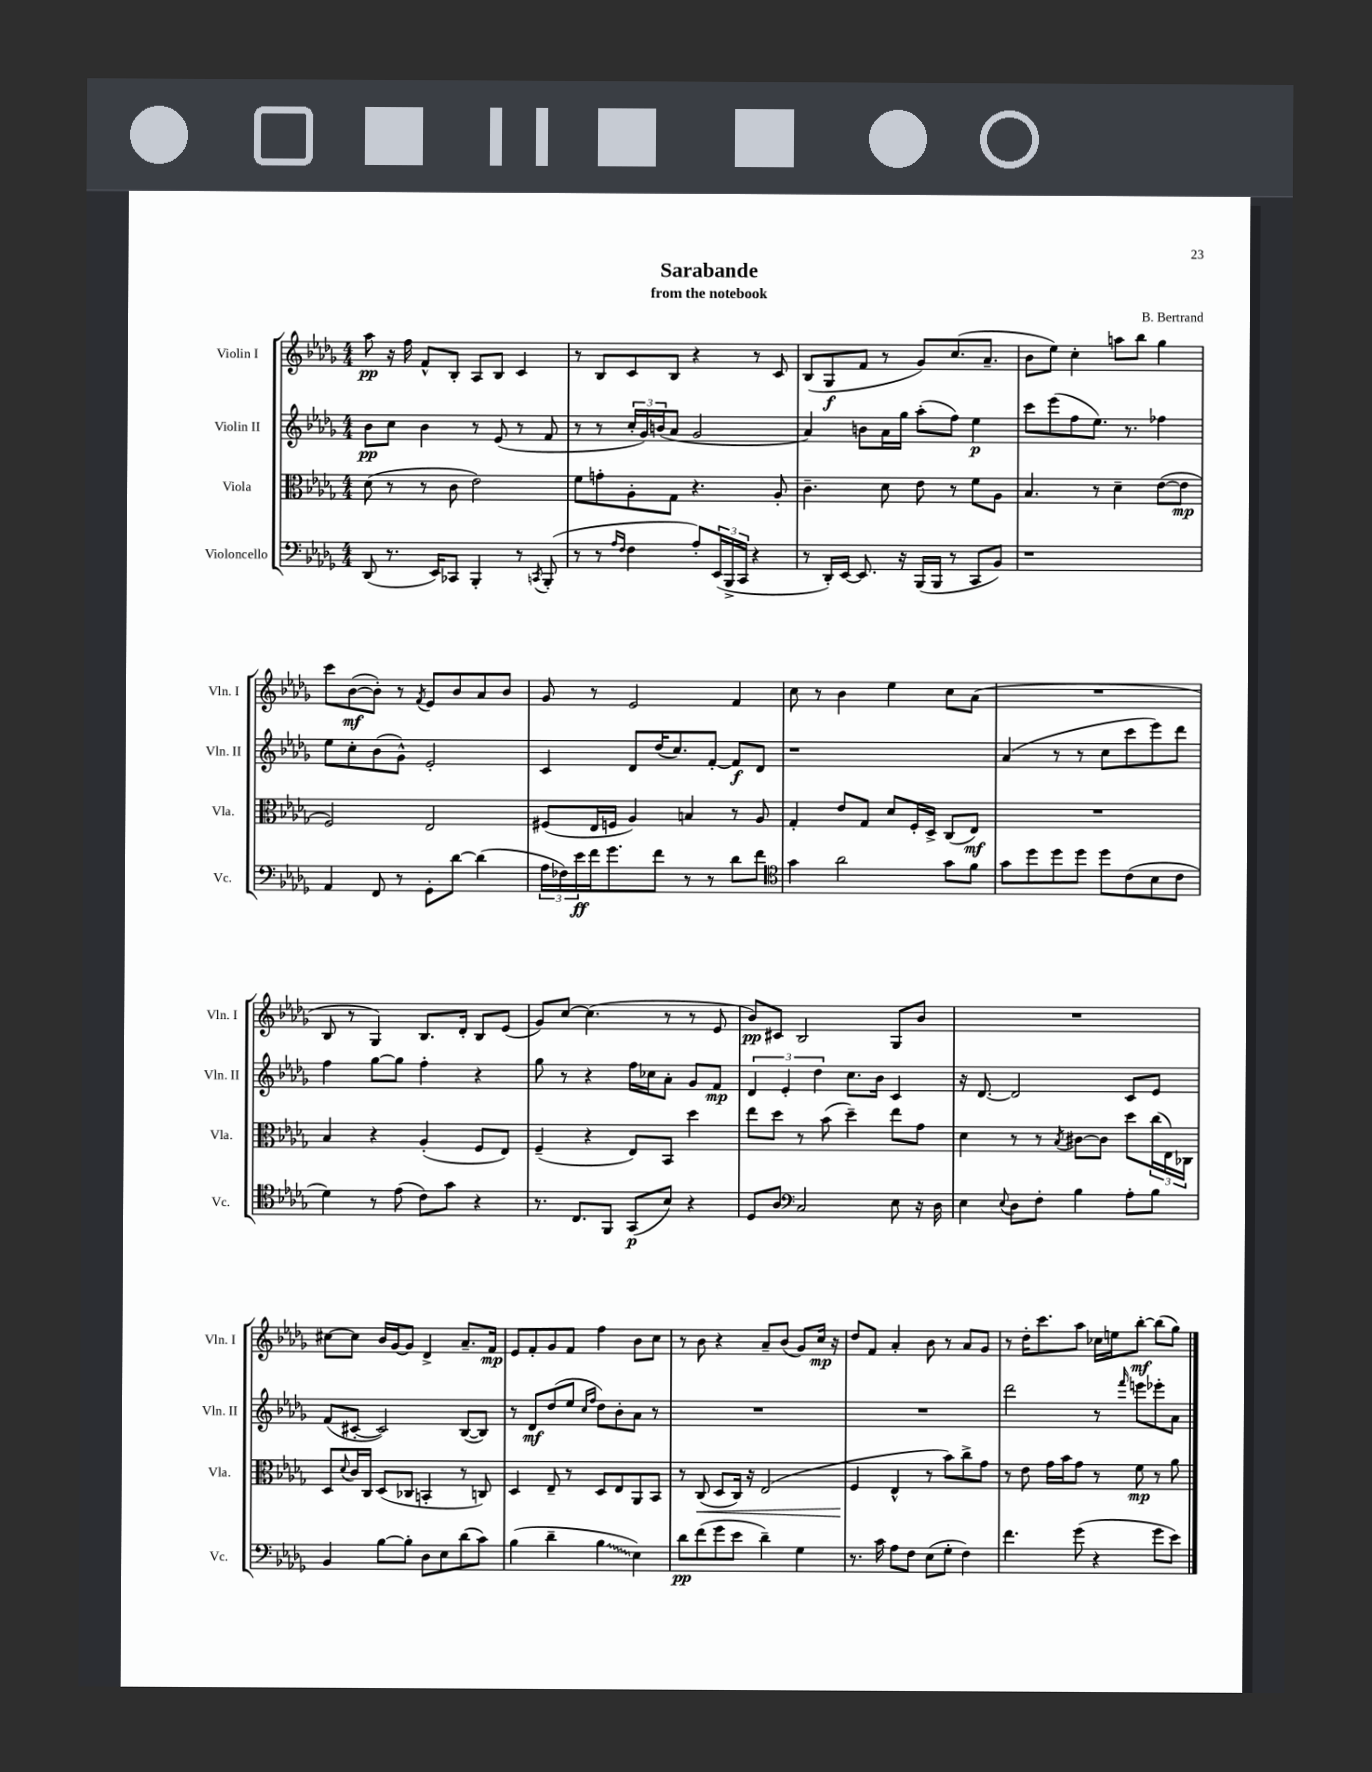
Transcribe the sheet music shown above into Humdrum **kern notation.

**kern	**kern	**kern	**kern
*staff4	*staff3	*staff2	*staff1
*clefF4	*clefC3	*clefG2	*clefG2
*k[b-e-a-d-g-]	*k[b-e-a-d-g-]	*k[b-e-a-d-g-]	*k[b-e-a-d-g-]
*M4/4	*M4/4	*M4/4	*M4/4
(8DD-/	(8d-\	8b-\L	8aa-\
8.r	8r	8cc\J	16r
.	.	.	16ff\
.	8r	4b-\	8f^^/L
16EE-/LK)	.	.	.
8CC-/J	8c\	.	8B-'/J
4BBB-'/	2e-\)	8r	8A-/L
.	.	(8e-/	8B-/J
8r	.	8r	4c/
8qCC/	.	.	.
(8BBB-'/	.	8f/	.
=	=	=	=
8r	8f\L	8r	8r
8r	8g'\	8r	8B-/L
16qqA-/LL	.	.	.
16qqF/JJ	.	.	.
4F\	8A-'\	24cc'/LL	8c/
.	.	24g-/)	.
.	.	(24b/J	.
.	8G-\J	8a-/J	8B-/J
8A-'/L)	4.r	2g-/	4r
(24EE-/L	.	.	.
24BBB-^/	.	.	.
24CC/JJ	.	.	.
4r	.	.	8r
.	8A-'/	.	8c/
=	=	=	=
8r	4.c~\	4a-/)	(8B-/L
16DD-'/LL)	.	.	8G-/
[16EE-/JJ	.	.	.
8.EE-/]	.	8b\L	8f/J
.	8d-\	16a-\L	8r
16r	.	16gg-\JJ	.
(16BBB-/LL	8e-\	(8aa-'\L	8g-/L)
16BBB-/JJ	.	.	.
8r	8r	8ff\J)	(8.cc/
8CC/L	8f\L	4ee-\	.
.	.	.	8.a-~/J
8BB-/J)	8A-\J	.	.
=	=	=	=
1r	4.B-/	8ccc\L	8b-\L
.	.	(8eee-\	8ee-\J)
.	.	8ff\	4cc'\
.	8r	8.ee-\J)	.
.	4d-~\	.	8aa\L
.	.	8.r	.
.	.	.	8bb-\J
.	([8e-\L	4ff-\	4gg-\
.	8e-\]J	.	.
=	=	=	=
4AA-/	2F/)	8ee-\L	8ccc\L
.	.	8cc'\	([8b-\
8FF/	.	(8b-\	8b-'\]J)
8r	.	8g-^^\J)	8r
.	.	.	8qf/
8GG-'\L	2E-/	2e-'/	8e-/L
[8d-\J	.	.	8b-/
(4d-\]	.	.	8a-/
.	.	.	8b-/J
=	=	=	=
24A-\LL	(8F#/L	4c/	8g-/
24F-\)	.	.	.
24e-\	.	.	.
16f\J	16E-/L	.	8r
8.g-\	16F/JJ	.	.
.	4A-/)	8d-/L	2e-/
8f\J	.	(16dd-/K	.
.	.	8.cc/)	.
8r	4B/	.	.
8r	.	[8f'/J	.
8d-\L	8r	8f/]L	4f/
8f\J	8A-/	8d-/J	.
=	=	=	=
*clefC4	*	*	*
4g-\	4G-'/	1r	8cc\
.	.	.	8r
2a-\	8e-/L	.	4b-\
.	8G-/J	.	.
.	8d-/L	.	4ee-\
.	16F'/L	.	.
.	16D-^/JJ	.	.
8g-\L	(8C/L	.	8cc\L
8f\J	8E-/J)	.	(8a-\J
=	=	=	=
8g-\L	1r	(4a-/	1r
8dd-\	.	.	.
8dd-\	.	8r	.
8dd-\J	.	8r	.
8dd-\L	.	8cc\L	.
(8c\	.	8ccc\	.
8B-\	.	8eee-\)	.
8c\J	.	8ddd-\J	.
=	=	=	=
4d-\)	4B-/	4ff\	8B-/
.	.	.	8r
8r	4r	[8gg-\L	4G-/)
(8e-\	.	8gg-\]J	.
8c\L)	(4A-'/	4ff'\	8.B-/L
8g-\J	.	.	.
.	.	.	16d-'/Jk
4r	8F/L	4r	8B-/L
.	8E-/J)	.	(8e-/J
=	=	=	=
8.r	(4F~/	8gg-\	8g-/L)
.	.	8r	[8cc/J
8.C/L	.	.	.
.	4r	4r	(4.cc\]
8FF/J	.	.	.
(8GG-/L	8E-/L)	16ff\LL	.
.	.	16cc-\J	.
8B-/J)	8BB-/J	8a-'\J	8r
4r	4dd-\	8g-/L	8r
.	.	8f/J	8e-/
=	=	=	=
8D-/L	8ee-\L	6d-/	8b-/L)
8A-/J	8dd-\J	.	8c#/J
.	.	6e-'/	.
*clefF4	*	*	*
2C/	8r	.	2B-/
.	.	6dd-\	.
.	(8b-\	.	.
.	4dd-~\)	8.cc\L	.
.	.	16b-\Jk	.
8E-\	8ee-\L	4c/	8G-/L
16r	8g-\J	.	8b-/J
16D-\	.	.	.
=	=	=	=
4E-\	4d-\	16r	1r
.	.	[8.d-/	.
8qqE-/	.	.	.
8D-\L	8r	2d-/]	.
8F'\J	8r	.	.
.	8qB-/	.	.
4B-\	[8c#\L	.	.
.	8c#\]J	.	.
8A-'\L	8dd-\L	8c/L	.
8B-\J	(24cc\L	8e-/J	.
.	24E-\)	.	.
.	24C-\JJ	.	.
=	=	=	=
4BB-/	8D-/L	(8f/L	[8cc#\L
.	8qqd-/	.	.
.	16c/L	[8c#'/J	8cc#\]J
.	16C/JJ	.	.
[8B-\L	(8D-/L	2c#/])	16b-/LL
.	.	.	[16g-/J
8B-'\]J	8C-/J	.	8g-/]J
8D-\L	4BB'/	.	4d-^/
8E-\	.	.	.
(8d-\	8r	([8B-/L	8.a-~/L
8c\J)	8C/)	8B-/]J)	.
.	.	.	16f/Jk
=	=	=	=
(4B-\	4D-/	8r	8e-/L
.	.	8d-/L	8f'/
4d-~\	8E-~/	(8dd-/	8g-/
.	8r	8ee-/J	8f/J
.	.	16qqcc/LL	.
.	.	16qqff/JJ	.
4B-\	8D-/L	8dd-\L)	4ff\
.	8E-/	8b-'\	.
4E-\)	8AA-/	8a-\J	8b-\L
.	8BB-/J	8r	8cc\J
=	=	=	=
8d-\L	8r	1r	8r
(8f\	(8C/	.	8b-\
8g-\	8D-/L	.	4r
8e-\J	16C/Jk)	.	.
.	16r	.	.
4d-~\)	(2E-/	.	8a-~/L
.	.	.	(8b-/J
4G-\	.	.	8g-/L)
.	.	.	16cc/Jk
.	.	.	16r
=	=	=	=
8.r	4F/	1r	8dd-/L
.	.	.	8f/J
16c\	.	.	.
8A-\L	4E-^^/	.	4a-'/
8F\J	.	.	.
(8E-\L	8r	.	8b-\
8G-'\J	8b-\L)	.	8r
4F\)	8cc^\	.	8a-/L
.	8g-\J	.	8g-/J
=	=	=	=
4.f\	8r	2ddd-\	8r
.	8e-\	.	16dd-'\LK
.	.	.	8.ccc\
.	16g-\LL	.	.
.	16b-\J	.	.
(8g-\	8g-\J	.	8aa-\J
4r	8r	8r	16cc-\LL
.	.	.	16ee\J
.	.	16qqfff/	.
.	8f\	8eee\L	[8bb-'\J
8g-\L	8r	8eee-'\	(8bb-\]L
8e-\J)	8a-\	8a-\J	8gg-\J)
==	==	==	==
*-	*-	*-	*-
